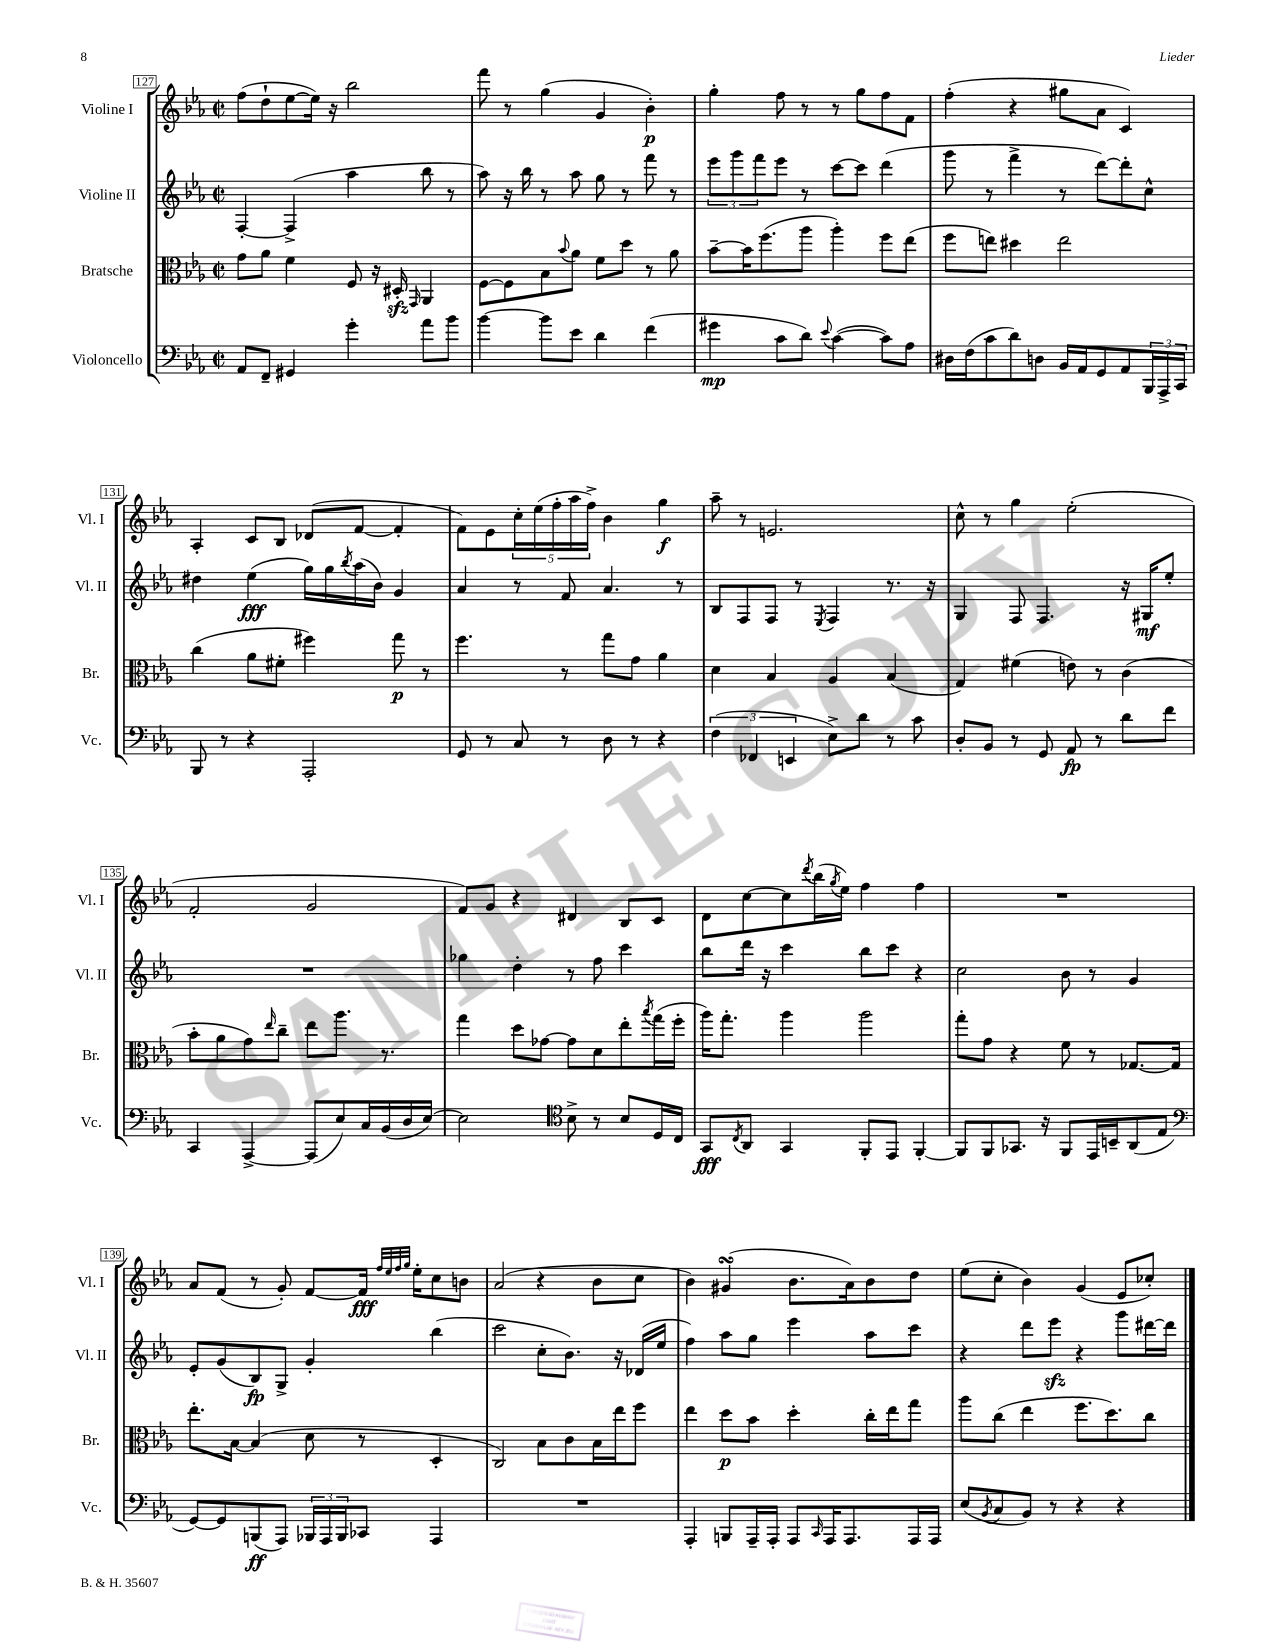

**kern	**dynam	**kern	**dynam	**kern	**dynam	**kern	**dynam
*part4	*part4	*part3	*part3	*part2	*part2	*part1	*part1
*staff4	*staff4	*staff3	*staff3	*staff2	*staff2	*staff1	*staff1
*I"Violoncello	*	*I"Bratsche	*	*I"Violine II	*	*I"Violine I	*
*I'Vc.	*	*I'Br.	*	*I'Vl. II	*	*I'Vl. I	*
*clefF4	*	*clefC3	*	*clefG2	*	*clefG2	*
*k[b-e-a-]	*	*k[b-e-a-]	*	*k[b-e-a-]	*	*k[b-e-a-]	*
*M2/2	*	*M2/2	*	*M2/2	*	*M2/2	*
*met(c|)	*	*met(c|)	*	*met(c|)	*	*met(c|)	*
=127	=127	=127	=127	=127	=127	=127	=127
8AA-/L	.	8g\L	.	[4F'/	.	(8ff\L	.
8FF~/J	.	8a-\J	.	.	.	8dd`\	.
4GG#X/	.	4f\	.	(4F^/]	.	[8ee-\	.
.	.	.	.	.	.	16ee-\Jk])	.
.	.	.	.	.	.	16r	.
4g'\	.	8F/	.	4aa-\	.	2bb-\	.
.	.	16r	.	.	.	.	.
.	.	16D#Xzz'/	.	.	.	.	.
.	.	16qqGG/	.	.	.	.	.
8a-\L	.	4AA-/	.	8bb-\	.	.	.
8b-\J	.	.	.	8r	.	.	.
=128	=128	=128	=128	=128	=128	=128	=128
[4b-\	.	[8F\L	.	8aa-\)	.	8fff\	.
.	.	8F\]	.	16r	.	8r	.
.	.	.	.	16bb-\	.	.	.
8b-\L]	.	8B-\	.	8r	.	(4gg\	.
.	.	8qqb-/	.	.	.	.	.
8e-\J	.	8a-\J	.	8aa-\	.	.	.
4d\	.	8f\L	.	8gg\	.	4g/	.
.	.	8dd\J	.	8r	.	.	.
(4f\	.	8r	.	8fff\	.	4b-'\)	p
.	.	8a-\	.	8r	.	.	.
=129	=129	=129	=129	=129	=129	=129	=129
4g#X\	mp	[8b-~\L	.	12eee-\L	.	4gg'\	.
.	.	.	.	12ggg\	.	.	.
.	.	16b-\K]	.	.	.	.	.
.	.	.	.	12fff\	.	.	.
.	.	(8.ff\	.	.	.	.	.
8c\L	.	.	.	8eee-\J	.	8ff\	.
8d\J)	.	8aa-\J	.	8r	.	8r	.
8qqe-/	.	.	.	.	.	.	.
([4c\	.	4aa-'\)	.	[8ccc\L	.	8r	.
.	.	.	.	8ccc\J]	.	8gg\L	.
8c\L])	.	8ff\L	.	(4ddd\	.	8ff\	.
8A-\J	.	(8ee-\J	.	.	.	8f\J	.
=130	=130	=130	=130	=130	=130	=130	=130
16D#X\LL	.	8ff\L	.	8ggg\	.	(4ff'\	.
(16F\J	.	.	.	.	.	.	.
8c\	.	8een\J)	.	8r	.	.	.
8d\)	.	4dd#X\	.	4fff^\	.	4r	.
8Dn\J	.	.	.	.	.	.	.
16BB-/LL	.	2ee\	.	8r	.	8gg#X\L	.
16AA-/J	.	.	.	.	.	.	.
8GG/	.	.	.	[8ddd\L)	.	8a-\J	.
8AA-/	.	.	.	8ddd'\]	.	4c/)	.
24BBB-/L	.	.	.	8cc^^\J	.	.	.
24AAA-^/	.	.	.	.	.	.	.
24CC/JJ	.	.	.	.	.	.	.
!!LO:LB:g=z
=131	=131	=131	=131	=131	=131	=131	=131
8BBB-/	.	(4cc\	.	4dd#X\	.	4A-'/	.
8r	.	.	.	.	.	.	.
4r	.	8a-\L	.	(4ee-\	fff	8c/L	.
.	.	8f#X'\J	.	.	.	8B-/J	.
2AAA-'/	.	4ff#X\)	.	16gg\LL)	.	(8d-X/L	.
.	.	.	.	16gg\	.	.	.
.	.	.	.	8qbb-/	.	.	.
.	.	.	.	(16aa-\	.	[8f/J	.
.	.	.	.	16b-\JJ)	.	.	.
.	.	8gg\	p	4g/	.	4f'/]	.
.	.	8r	.	.	.	.	.
=132	=132	=132	=132	=132	=132	=132	=132
8GG/	.	4.ff\	.	4a-/	.	8f\L)	.
8r	.	.	.	.	.	8e-\	.
8C/	.	.	.	8r	.	20cc'\L	.
.	.	.	.	.	.	(20ee-\	.
.	.	.	.	.	.	20ff'\	.
8r	.	8r	.	8f/	.	.	.
.	.	.	.	.	.	20aa-\	.
.	.	.	.	.	.	20ff^\JJ)	.
8D\	.	8gg\L	.	4.a-/	.	4b-\	.
8r	.	8g\J	.	.	.	.	.
4r	.	4a-\	.	.	.	4gg\	f
.	.	.	.	8r	.	.	.
=133	=133	=133	=133	=133	=133	=133	=133
(6F\	.	4d\	.	8B-/L	.	8aa-~\	.
.	.	.	.	8F/	.	8r	.
6FF-X/	.	.	.	.	.	.	.
.	.	4B-/	.	8F/J	.	2.en/	.
6EEn/	.	.	.	.	.	.	.
.	.	.	.	8r	.	.	.
.	.	.	.	8qE-/	.	.	.
8E-^\L)	.	4A-/	.	4F/	.	.	.
8d\J	.	.	.	.	.	.	.
8r	.	(4B-/	.	8.r	.	.	.
8c\	.	.	.	.	.	.	.
.	.	.	.	16r	.	.	.
=134	=134	=134	=134	=134	=134	=134	=134
8D'/L	.	4G/)	.	4G/	.	8cc^^\	.
8BB-/J	.	.	.	.	.	8r	.
8r	.	(4f#X\	.	8F/	.	4gg\	.
8GG/	.	.	.	4.F/	.	.	.
8AA-/	fp	8en\)	.	.	.	(2ee-'\	.
8r	.	8r	.	.	.	.	.
8d\L	.	(4c\	.	16r	.	.	.
.	.	.	.	16G#X/KL	mf	.	.
8f\J	.	.	.	8ee-'/J	.	.	.
!!LO:LB:g=z
=135	=135	=135	=135	=135	=135	=135	=135
4CC/	.	8b-'\L	.	1r	.	2f'/	.
.	.	8a-\	.	.	.	.	.
[4AAA-^/	.	8g\)	.	.	.	.	.
.	.	16qqee-/	.	.	.	.	.
.	.	8cc~\J	.	.	.	.	.
(8AAA-/L]	.	8ee-\L	.	.	.	2g/	.
8E-/)	.	8.aa-\J	.	.	.	.	.
16C/L	.	.	.	.	.	.	.
(16BB-/	.	8.r	.	.	.	.	.
16D/	.	.	.	.	.	.	.
[16E-/JJ)	.	.	.	.	.	.	.
=136	=136	=136	=136	=136	=136	=136	=136
2E-\]	.	4gg\	.	4gg-X\	.	8f/L)	.
.	.	.	.	.	.	8g/J	.
.	.	8dd\L	.	4dd'\	.	4r	.
.	.	[8g-X\J	.	.	.	.	.
*clefC4	*	*	*	*	*	*	*
8B-^\	.	8g-\L]	.	8r	.	4d#X/	.
8r	.	8d\	.	8ff\	.	.	.
8B-/L	.	8ee-'\	.	4ccc\	.	8B-/L	.
.	.	8qbb-/	.	.	.	.	.
16D/L	.	(16gg\L	.	.	.	8c/J	.
16C/JJ	.	16ff'\JJ	.	.	.	.	.
=137	=137	=137	=137	=137	=137	=137	=137
8GG/L	fff	16aa-\KL)	.	8bb-\L	.	8d\L	.
.	.	8.gg'\J	.	.	.	.	.
8qC/	.	.	.	.	.	.	.
8AA-/J	.	.	.	16ddd\Jk	.	[8cc\	.
.	.	.	.	16r	.	.	.
4GG/	.	4aa-\	.	4ccc\	.	8cc\]	.
.	.	.	.	.	.	8qddd/	.
.	.	.	.	.	.	(16bb-\L	.
.	.	.	.	.	.	8qgg/	.
.	.	.	.	.	.	16ee-\JJ)	.
8FF'/L	.	2aa-\	.	8bb-\L	.	4ff\	.
8EE-/J	.	.	.	8ccc\J	.	.	.
[4FF'/	.	.	.	4r	.	4ff\	.
=138	=138	=138	=138	=138	=138	=138	=138
8FF/L]	.	8gg'\L	.	2cc\	.	1r	.
8FF/	.	8g\J	.	.	.	.	.
8.GG-X/J	.	4r	.	.	.	.	.
16r	.	.	.	.	.	.	.
8FF/L	.	8f\	.	8b-\	.	.	.
16EE-/L	.	8r	.	8r	.	.	.
16BBn~/J	.	.	.	.	.	.	.
(8AA-/	.	[8.G-X/L	.	4g/	.	.	.
8E-/J	.	.	.	.	.	.	.
.	.	16G-/Jk]	.	.	.	.	.
!!LO:LB:g=z
=139	=139	=139	=139	=139	=139	=139	=139
*clefF4	*	*	*	*	*	*	*
[8GG/L)	.	8.ee-'\L	.	8e-'/L	.	8a-/L	.
8GG/]	.	.	.	(8g/	.	(8f/J	.
.	.	[16B-\Jk	.	.	.	.	.
(8BBBn/	ff	(4B-/]	.	8B-/)	fp	8r	.
8AAA-/J)	.	.	.	8G^/J	.	8g'/)	.
24BBB-X/LL	.	8d\	.	4g'/	.	[8f/L	.
24AAA-/	.	.	.	.	.	.	.
24BBB-/J	.	.	.	.	.	.	.
8CC-X/J	.	8r	.	.	.	16f/Jk]	fff
.	.	.	.	.	.	32qqff/LLL	.
.	.	.	.	.	.	32qqee-/	.
.	.	.	.	.	.	32qqff/	.
.	.	.	.	.	.	32qqgg/JJJ	.
.	.	.	.	.	.	16ee-'\KL	.
4AAA-/	.	4D'/	.	(4bb-\	.	8cc\	.
.	.	.	.	.	.	8bn\J	.
=140	=140	=140	=140	=140	=140	=140	=140
1r	.	2C/)	.	2ccc\	.	(2a-/	.
.	.	8B-\L	.	8cc'\L	.	4r	.
.	.	8c\	.	8.b-\J)	.	.	.
.	.	16B-\L	.	.	.	8b-\L	.
.	.	16ee-\J	.	16r	.	.	.
.	.	8ff\J	.	(16d-X/LL	.	8cc\J	.
.	.	.	.	16ee-/JJ	.	.	.
=141	=141	=141	=141	=141	=141	=141	=141
4AAA-'/	.	4ee-\	.	4ff\)	.	4b-\)	.
8BBBn/L	.	8dd\L	p	8aa-\L	.	(4g#XsSsS/	.
16AAA-~/L	.	8b-\J	.	8gg\J	.	.	.
16AAA-'/JJ	.	.	.	.	.	.	.
8AAA-/L	.	4dd'\	.	4eee-\	.	8.b-\L	.
16qqCC/	.	.	.	.	.	.	.
16AAA-/K	.	.	.	.	.	.	.
8.AAA-/	.	.	.	.	.	16a-\k)	.
.	.	16cc'\LL	.	8aa-\L	.	8b-\	.
.	.	16ee-\J	.	.	.	.	.
16AAA-/L	.	8gg\J	.	8ccc\J	.	8dd\J	.
16AAA-/JJ	.	.	.	.	.	.	.
=142	=142	=142	=142	=142	=142	=142	=142
(8E-/L	.	8aa-\L	.	4r	.	(8ee-\L	.
8qBB-/	.	.	.	.	.	.	.
8C/	.	(8cc\J	.	.	.	8cc'\J	.
8BB-/J)	.	4ee-\	.	8ddd\L	.	4b-\)	.
8r	.	.	.	8eee-zz\J	.	.	.
4r	.	8.ff\L	.	4r	.	(4g/	.
.	.	8.dd\)	.	.	.	.	.
4r	.	.	.	8ggg\L	.	8e-/L	.
.	.	8cc\J	.	[16ddd#X\L	.	8cc-X'/J)	.
.	.	.	.	16ddd#\JJ]	.	.	.
==	==	==	==	==	==	==	==
*-	*-	*-	*-	*-	*-	*-	*-
